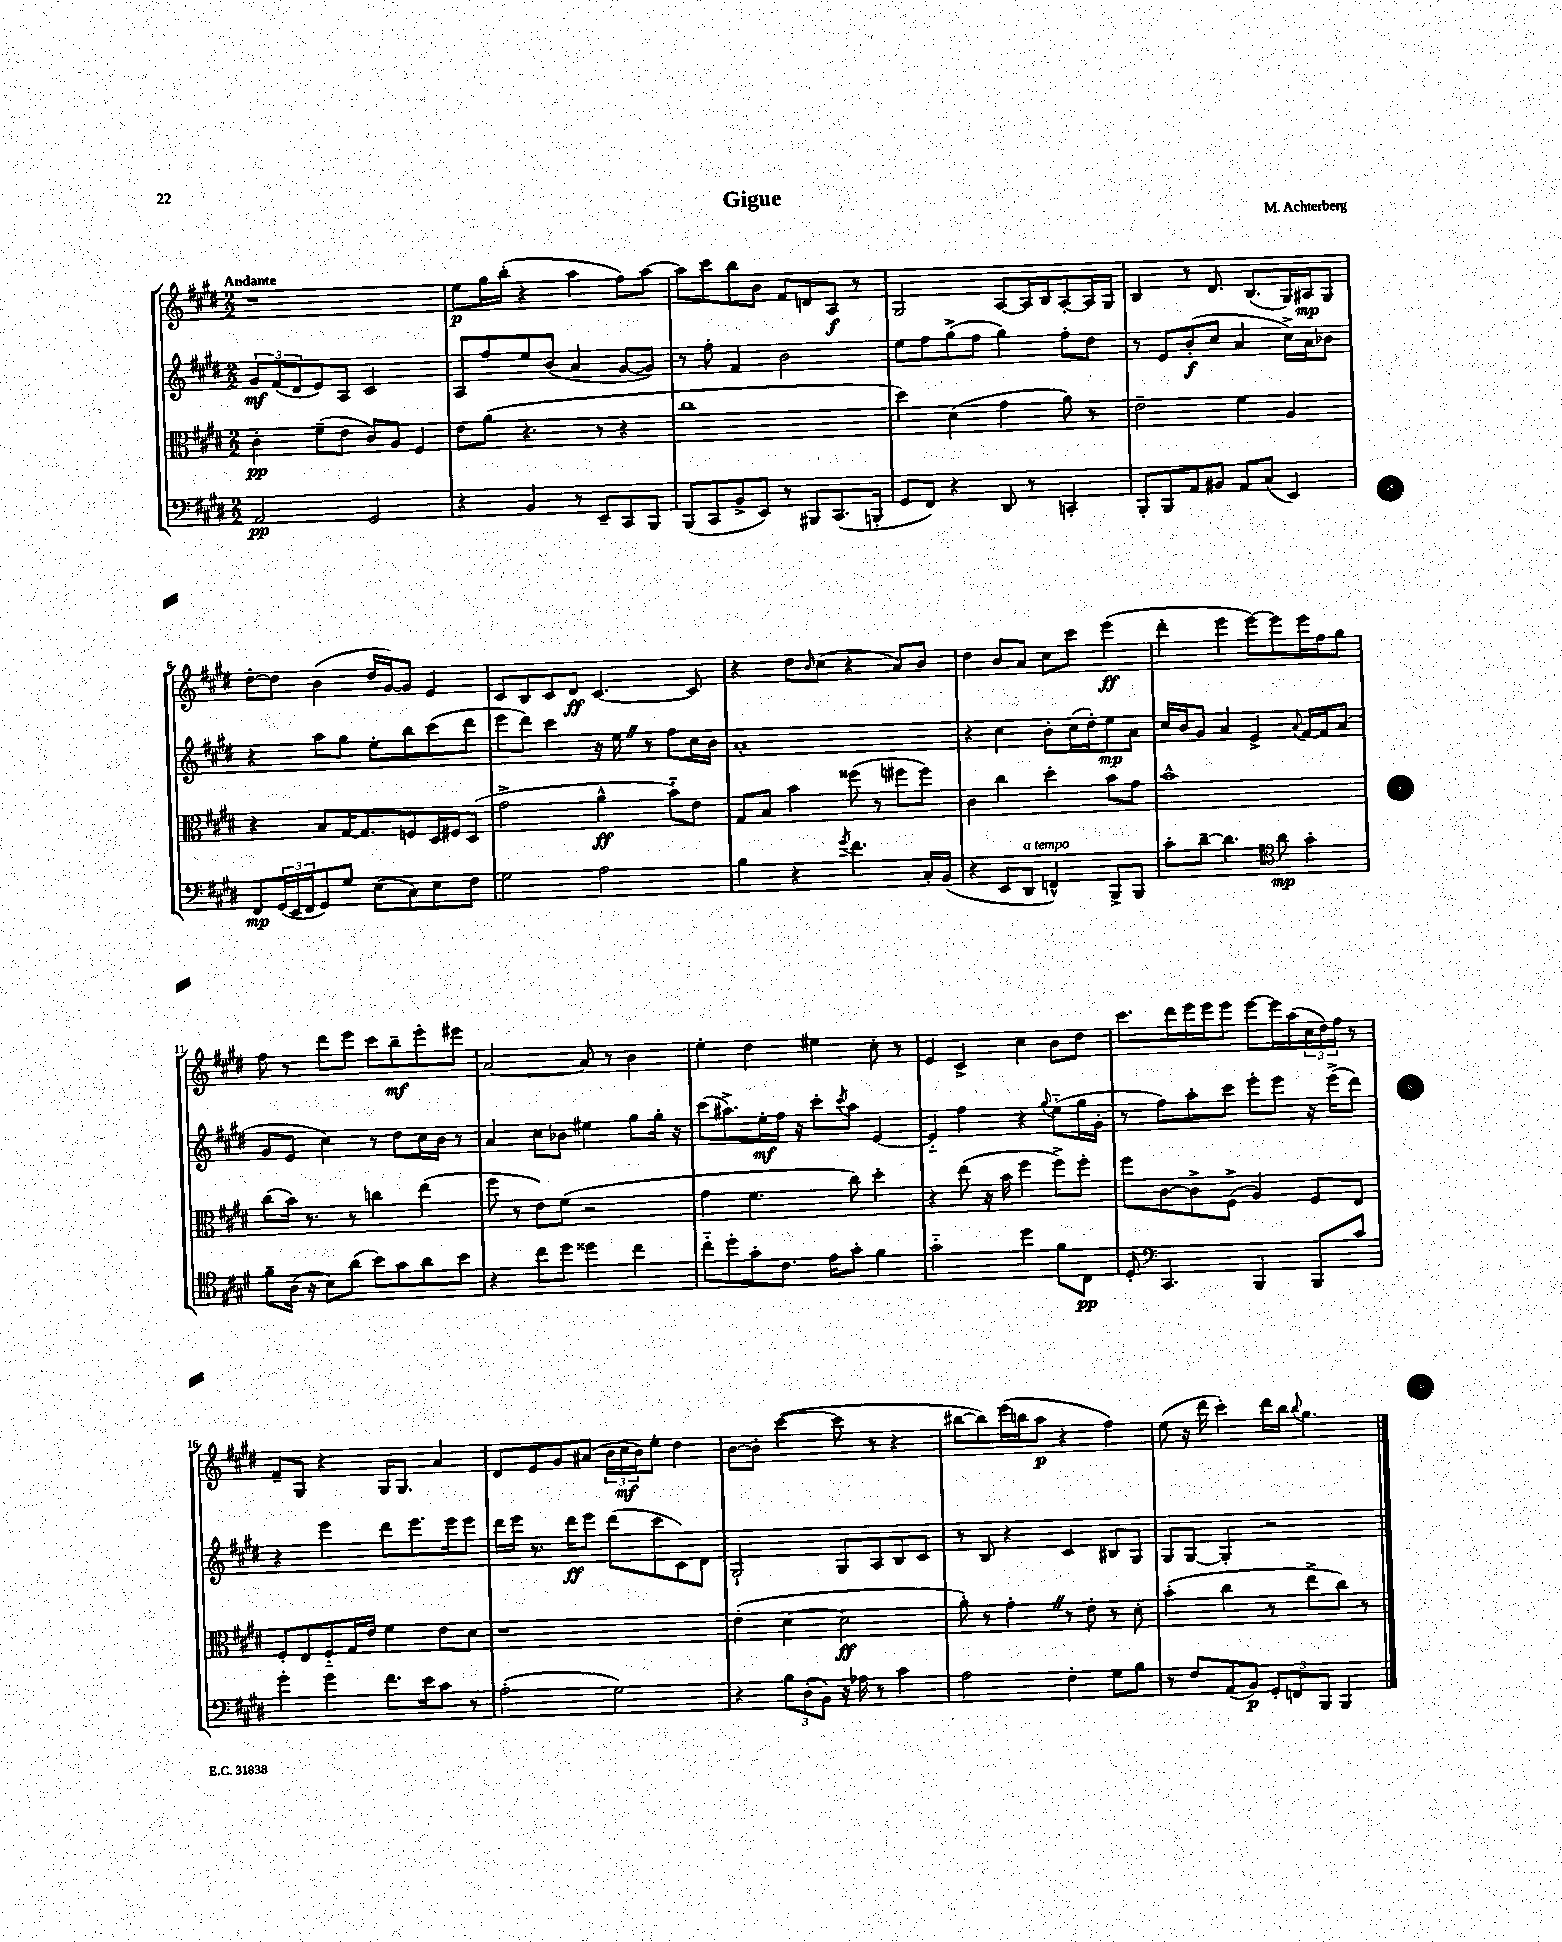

**kern	**dynam	**kern	**dynam	**kern	**dynam	**kern	**dynam
*part4	*part4	*part3	*part3	*part2	*part2	*part1	*part1
*staff4	*staff4	*staff3	*staff3	*staff2	*staff2	*staff1	*staff1
*clefF4	*	*clefC3	*	*clefG2	*	*clefG2	*
*k[f#c#g#d#]	*	*k[f#c#g#d#]	*	*k[f#c#g#d#]	*	*k[f#c#g#d#]	*
*M2/2	*	*M2/2	*	*M2/2	*	*M2/2	*
=1	=1	=1	=1	=1	=1	=1	=1
!	!	!	!	!	!	!LO:TX:a:B:t=Andante	!
2AA/	pp	4c#'\	pp	12g#/L	mf	1r	.
.	.	.	.	(12f#/	.	.	.
.	.	.	.	12d#/	.	.	.
.	.	(8f#~\L	.	8e/)	.	.	.
.	.	8e\J	.	8A/J	.	.	.
2GG#/	.	8c#/L)	.	2c#/	.	.	.
.	.	8A/J	.	.	.	.	.
.	.	4F#/	.	.	.	.	.
=2	=2	=2	=2	=2	=2	=2	=2
4r	.	8e\L	.	8A/L	.	8ee\L	p
.	.	(8a\J	.	8ff#/	.	16gg#\L	.
.	.	.	.	.	.	(16bb'\JJ	.
4BB/	.	4.r	.	8ee/	.	4r	.
.	.	.	.	(8b/J	.	.	.
8r	.	.	.	4a/	.	4aa\	.
8EE~/L	.	8r	.	.	.	.	.
8CC#/	.	4r	.	[8g#/L	.	8ff#\L)	.
8BBB/J	.	.	.	8g#/J])	.	[8aa\J	.
=3	=3	=3	=3	=3	=3	=3	=3
(8BBB/L	.	1cc#	.	8r	.	8aa\L]	.
8CC#/	.	.	.	8ff#'\	.	8ccc#\	.
8BB^/	.	.	.	4f#/	.	8bb\	.
8EE/J)	.	.	.	.	.	8b\J	.
8r	.	.	.	2b\	.	8f#/L	.
8BBB#X/L	.	.	.	.	.	8dn/	.
(8.CC#/	.	.	.	.	.	8A/J	f
.	.	.	.	.	.	8r	.
16BBBn'/Jk	.	.	.	.	.	.	.
=4	=4	=4	=4	=4	=4	=4	=4
8GG#/L	.	4dd#\)	.	8ee\L	.	2G#/	.
8FF#/J)	.	.	.	8ff#\	.	.	.
4r	.	(4d#\	.	(8gg#^\	.	.	.
.	.	.	.	8ff#\J	.	.	.
8DD#/	.	4g#\	.	4gg#\)	.	[8A/L	.
8r	.	.	.	.	.	16A/L]	.
.	.	.	.	.	.	16B/J	.
4CCn'/	.	8a\)	.	8ff#'\L	.	[8A'/	.
.	.	8r	.	8dd#\J	.	16A/L]	.
.	.	.	.	.	.	16G#/JJ	.
=5	=5	=5	=5	=5	=5	=5	=5
8BBB'/L	.	2e~\	.	8r	.	4B/	.
8BBB/	.	.	.	8e/L	.	.	.
8AA/	.	.	.	(8b'/	f	8r	.
8BB#X/J	.	.	.	8cc#/J	.	8.d#/	.
8AA/L	.	4f#\	.	4a/	.	.	.
.	.	.	.	.	.	(8.B/L	.
(8C#/J	.	.	.	.	.	.	.
4EE/)	.	4A/	.	16cc#^\LL)	.	16G#/L)	.
.	.	.	.	16a\J	.	16A#X/J	mp
.	.	.	.	8b-X\J	.	8G#/J	.
!!LO:LB:g=z
=6	=6	=6	=6	=6	=6	=6	=6
8FF#/L	mp	4r	.	4r	.	[8dd#'\L	.
(24GG#/L	.	.	.	.	.	8dd#\J]	.
24EE/	.	.	.	.	.	.	.
24FF#/J	.	.	.	.	.	.	.
8GG#/)	.	8B/L	.	8aa\L	.	(4b\	.
8G#/J	.	[16G#/K	.	8gg#\J	.	.	.
.	.	8.G#/]	.	.	.	.	.
(8E\L	.	.	.	8ee'\L	.	16dd#/LL	.
.	.	.	.	.	.	[16g#/J)	.
8C#\)	.	8Fn/	.	8bb\	.	8g#/J]	.
8E\	.	16D#/L	.	(8ccc#\	.	4e/	.
.	.	16F#X/J	.	.	.	.	.
8F#\J	.	(8D#/J	.	8ddd#\J	.	.	.
=7	=7	=7	=7	=7	=7	=7	=7
2G#\	.	2g#^\	.	8eee\L	.	8c#/L	.
.	.	.	.	8ddd#\J)	.	8B/	.
.	.	.	.	4ccc#\	.	8c#/	.
.	.	.	.	.	.	8d#/J	ff
2A\	.	4a^^\	ff	16r	.	[4.c#/	.
.	.	.	.	16eeZ\	.	.	.
.	.	.	.	8r	.	.	.
.	.	8b\L)	.	8ff#\L	.	.	.
.	.	8e\J	.	16cc#\L	.	8c#/]	.
.	.	.	.	16b\JJ	.	.	.
=8	=8	=8	=8	=8	=8	=8	=8
4B\	.	8G#/L	.	1a'	.	4r	.
.	.	8B/J	.	.	.	.	.
4r	.	4b\	.	.	.	8dd#\L	.
.	.	.	.	.	.	16qqb/	.
.	.	.	.	.	.	(8cc#\J	.
8qg#/	.	.	.	.	.	.	.
4.f#\	.	(8ff##X\	.	.	.	4r	.
.	.	8r	.	.	.	.	.
.	.	8ff#X\L	.	.	.	8a/L)	.
16C#'/LL	.	8ff#\J)	.	.	.	8b/J	.
(16BB/JJ	.	.	.	.	.	.	.
=9	=9	=9	=9	=9	=9	=9	=9
4r	.	4c#\	.	4r	.	4dd#\	.
8EE/L	.	4cc#\	.	4cc#\	.	8b/L	.
!LO:TX:a:i:t=a tempo	!	!	!	!	!	!	!
8DD#/J	.	.	.	.	.	8a/J	.
4FFn^^/)	.	4dd#'\	.	8b'\L	.	8cc#\L	.
.	.	.	.	(16cc#\L	.	8ccc#\J	.
.	.	.	.	16dd#'\J)	.	.	.
8BBB^/L	.	8b\L	.	8ee\	mp	(4eee\	ff
8BBB/J	.	8g#\J	.	8a\J	.	.	.
=10	=10	=10	=10	=10	=10	=10	=10
8c#'\L	.	1b^^	.	16cc#/LL	.	4ddd#'\	.
.	.	.	.	16b/J	.	.	.
[8d#~\J	.	.	.	8g#/J	.	.	.
4.d#\]	.	.	.	4a/	.	4eee\	.
.	.	.	.	4e^/	.	[8eee\L)	.
*clefC4	*	*	*	*	*	*	*
8a\	mp	.	.	.	.	8eee\]	.
.	.	.	.	8qqa/	.	.	.
4g#'\	.	.	.	[16f#/LL	.	16eee\L	.
.	.	.	.	16f#/J]	.	16ff#\J	.
.	.	.	.	(8a/J	.	8gg#\J	.
!!LO:LB:g=z
=11	=11	=11	=11	=11	=11	=11	=11
8f#~\L	.	(8cc#\L	.	8g#/L	.	8ff#\	.
(16A\Jk	.	16b\Jk)	.	8e/J	.	8r	.
16r	.	8.r	.	.	.	.	.
8B\L)	.	.	.	4cc#\)	.	8ddd#\L	.
(8a\J	.	8r	.	.	.	8eee\J	.
8b\L)	.	4ccn\	.	8r	.	8ccc#\L	.
8g#\	.	.	.	8dd#\L	.	8bb~\	mf
8a\	.	(4ee\	.	16cc#\L	.	8eee'\	.
.	.	.	.	16b\JJ	.	.	.
8b\J	.	.	.	8r	.	8eee#X\J	.
=12	=12	=12	=12	=12	=12	=12	=12
4r	.	8ff#\	.	4a/	.	[2a/	.
.	.	8r	.	.	.	.	.
8cc#\L	.	8e\L)	.	8cc#\L	.	.	.
8dd#\J	.	(8f#\J	.	8b-X\J	.	.	.
4dd##X\	.	2r	.	4ee#X\	.	8a/]	.
.	.	.	.	.	.	8r	.
4cc#\	.	.	.	8gg#\L	.	4b\	.
.	.	.	.	16gg#'\Jk	.	.	.
.	.	.	.	16r	.	.	.
=13	=13	=13	=13	=13	=13	=13	=13
8cc#\L	.	4g#\	.	(8ccc#\L	.	4ee'\	.
8dd#'\	.	.	.	8.aa#X^\)	.	.	.
8g#'\	.	4.f#\	.	.	.	4dd#\	.
.	.	.	.	16ee'\L	mf	.	.
8.c#\J	.	.	.	16ff#\JJ	.	.	.
.	.	.	.	16r	.	.	.
.	.	.	.	8ccc#'\L	.	4ee#X\	.
16e\KL	.	.	.	.	.	.	.
.	.	.	.	8qccc#/	.	.	.
8g#'\J	.	8cc#\)	.	8aa#\J	.	.	.
4f#\	.	4dd#'\	.	[4e/	.	8cc#'\	.
.	.	.	.	.	.	8r	.
=14	=14	=14	=14	=14	=14	=14	=14
2g#\	.	4r	.	4e/]	.	4e/	.
.	.	(8ee\	.	4ff#\	.	4c#^/	.
.	.	16r	.	.	.	.	.
.	.	16b\	.	.	.	.	.
4dd#\	.	4ff#\	.	4r	.	4cc#\	.
.	.	.	.	8qqgg#/	.	.	.
8f#\L	.	8ff#^\L)	.	(8ee\L	.	8b\L	.
8C#\J	pp	8ff#'\J	.	16gg#\L	.	8dd#\J	.
.	.	.	.	16g#'\JJ	.	.	.
=15	=15	=15	=15	=15	=15	=15	=15
8D#'/	.	8ff#\L	.	8r	.	8.ccc#\L	.
*clefF4	*	*	*	*	*	*	*
4.CC#/	.	[8c#\	.	8ff#\L)	.	.	.
.	.	.	.	.	.	16ddd#\L	.
.	.	8c#^\]	.	8aa'\	.	16eee\	.
.	.	.	.	.	.	16eee\J	.
.	.	(8F#^\J	.	8ccc#\J	.	8eee\J	.
4BBB/	.	4A/)	.	8eee'\L	.	[8eee\L	.
.	.	.	.	8eee\J	.	16eee\L]	.
.	.	.	.	.	.	(16aa\	.
8BBB/L	.	8F#/L	.	16r	.	24cc#\	.
.	.	.	.	.	.	24dd#\)	.
.	.	.	.	(16eee^\KL	.	.	.
.	.	.	.	.	.	24ff#\JJ	.
8c#/J	.	8E/J	.	8ddd#\J)	.	8r	.
!!LO:LB:g=z
=16	=16	=16	=16	=16	=16	=16	=16
4g#'\	.	8F#'/L	.	4r	.	8f#~/L	.
.	.	8E/	.	.	.	8G#/J	.
4g#\	.	8F#/	.	4eee\	.	4r	.
.	.	16G#/L	.	.	.	.	.
.	.	16e/JJ	.	.	.	.	.
8.f#\L	.	4f#\	.	8ddd#\L	.	16G#/KL	.
.	.	.	.	.	.	8.G#/J	.
.	.	.	.	8.eee\	.	.	.
16e\k	.	.	.	.	.	.	.
8c#\J	.	8e\L	.	.	.	4a/	.
.	.	.	.	16eee\k	.	.	.
8r	.	8d#\J	.	8eee\J	.	.	.
=17	=17	=17	=17	=17	=17	=17	=17
(2A'\	.	1r	.	16ddd#\LL	.	8d#/L	.
.	.	.	.	16eee\JJ	.	.	.
.	.	.	.	8.r	.	8e/	.
.	.	.	.	.	.	8g#/	.
.	.	.	.	16ddd#\KL	ff	.	.
.	.	.	.	8eee\J	.	(8a#X/J	.
2G#\)	.	.	.	(8ddd#\L	.	24b\LL	.
.	.	.	.	.	.	24cc#\	mf
.	.	.	.	.	.	24b\J)	.
.	.	.	.	8ccc#\	.	8ee'\J	.
.	.	.	.	8c#\)	.	4dd#\	.
.	.	.	.	8d#\J	.	.	.
=18	=18	=18	=18	=18	=18	=18	=18
4r	.	(4e'\	.	2G#`/	.	[8b\L	.
.	.	.	.	.	.	8b'\J]	.
12B\L	.	[4d#\	.	.	.	([4ccc#\	.
(12D#'\	.	.	.	.	.	.	.
12BB\J)	.	.	.	.	.	.	.
16r	.	2d#\]	ff	8G#/L	.	8ccc#\]	.
16A-X\	.	.	.	.	.	.	.
8r	.	.	.	8A/	.	8r	.
4c#\	.	.	.	8B/	.	4r	.
.	.	.	.	8c#/J	.	.	.
=19	=19	=19	=19	=19	=19	=19	=19
2A\	.	8a'\)	.	8r	.	[8bb#X\L	.
.	.	8r	.	8B/	.	8bb#\])	.
.	.	4g#'Z\	.	4r	.	(16eee\L	.
.	.	.	.	.	.	16bbn\J	.
.	.	.	.	.	.	8aa\J	p
4F#'\	.	8r	.	4c#/	.	4r	.
.	.	8e'\	.	.	.	.	.
8G#\L	.	8r	.	8B#X/L	.	4ff#\)	.
8B\J	.	8d#'\	.	8G#/J	.	.	.
=20	=20	=20	=20	=20	=20	=20	=20
8r	.	(4b'\	.	8G#/L	.	(8ee\	.
8F#/L	.	.	.	[8G#/J	.	16r	.
.	.	.	.	.	.	16ddd#\	.
(8AA/	.	4cc#\	.	4G#'/]	.	4ccc#'\)	.
8BB/J)	p	.	.	.	.	.	.
12GG#'/L	.	8r	.	2r	.	16ddd#\LL	.
.	.	.	.	.	.	16bb\JJ	.
12FFn/	.	.	.	.	.	.	.
.	.	.	.	.	.	8qqbb/	.
.	.	8ee^\L	.	.	.	4.gg#\	.
12BBB/J	.	.	.	.	.	.	.
4BBB/	.	8cc#\J)	.	.	.	.	.
.	.	8r	.	.	.	.	.
==	==	==	==	==	==	==	==
*-	*-	*-	*-	*-	*-	*-	*-
